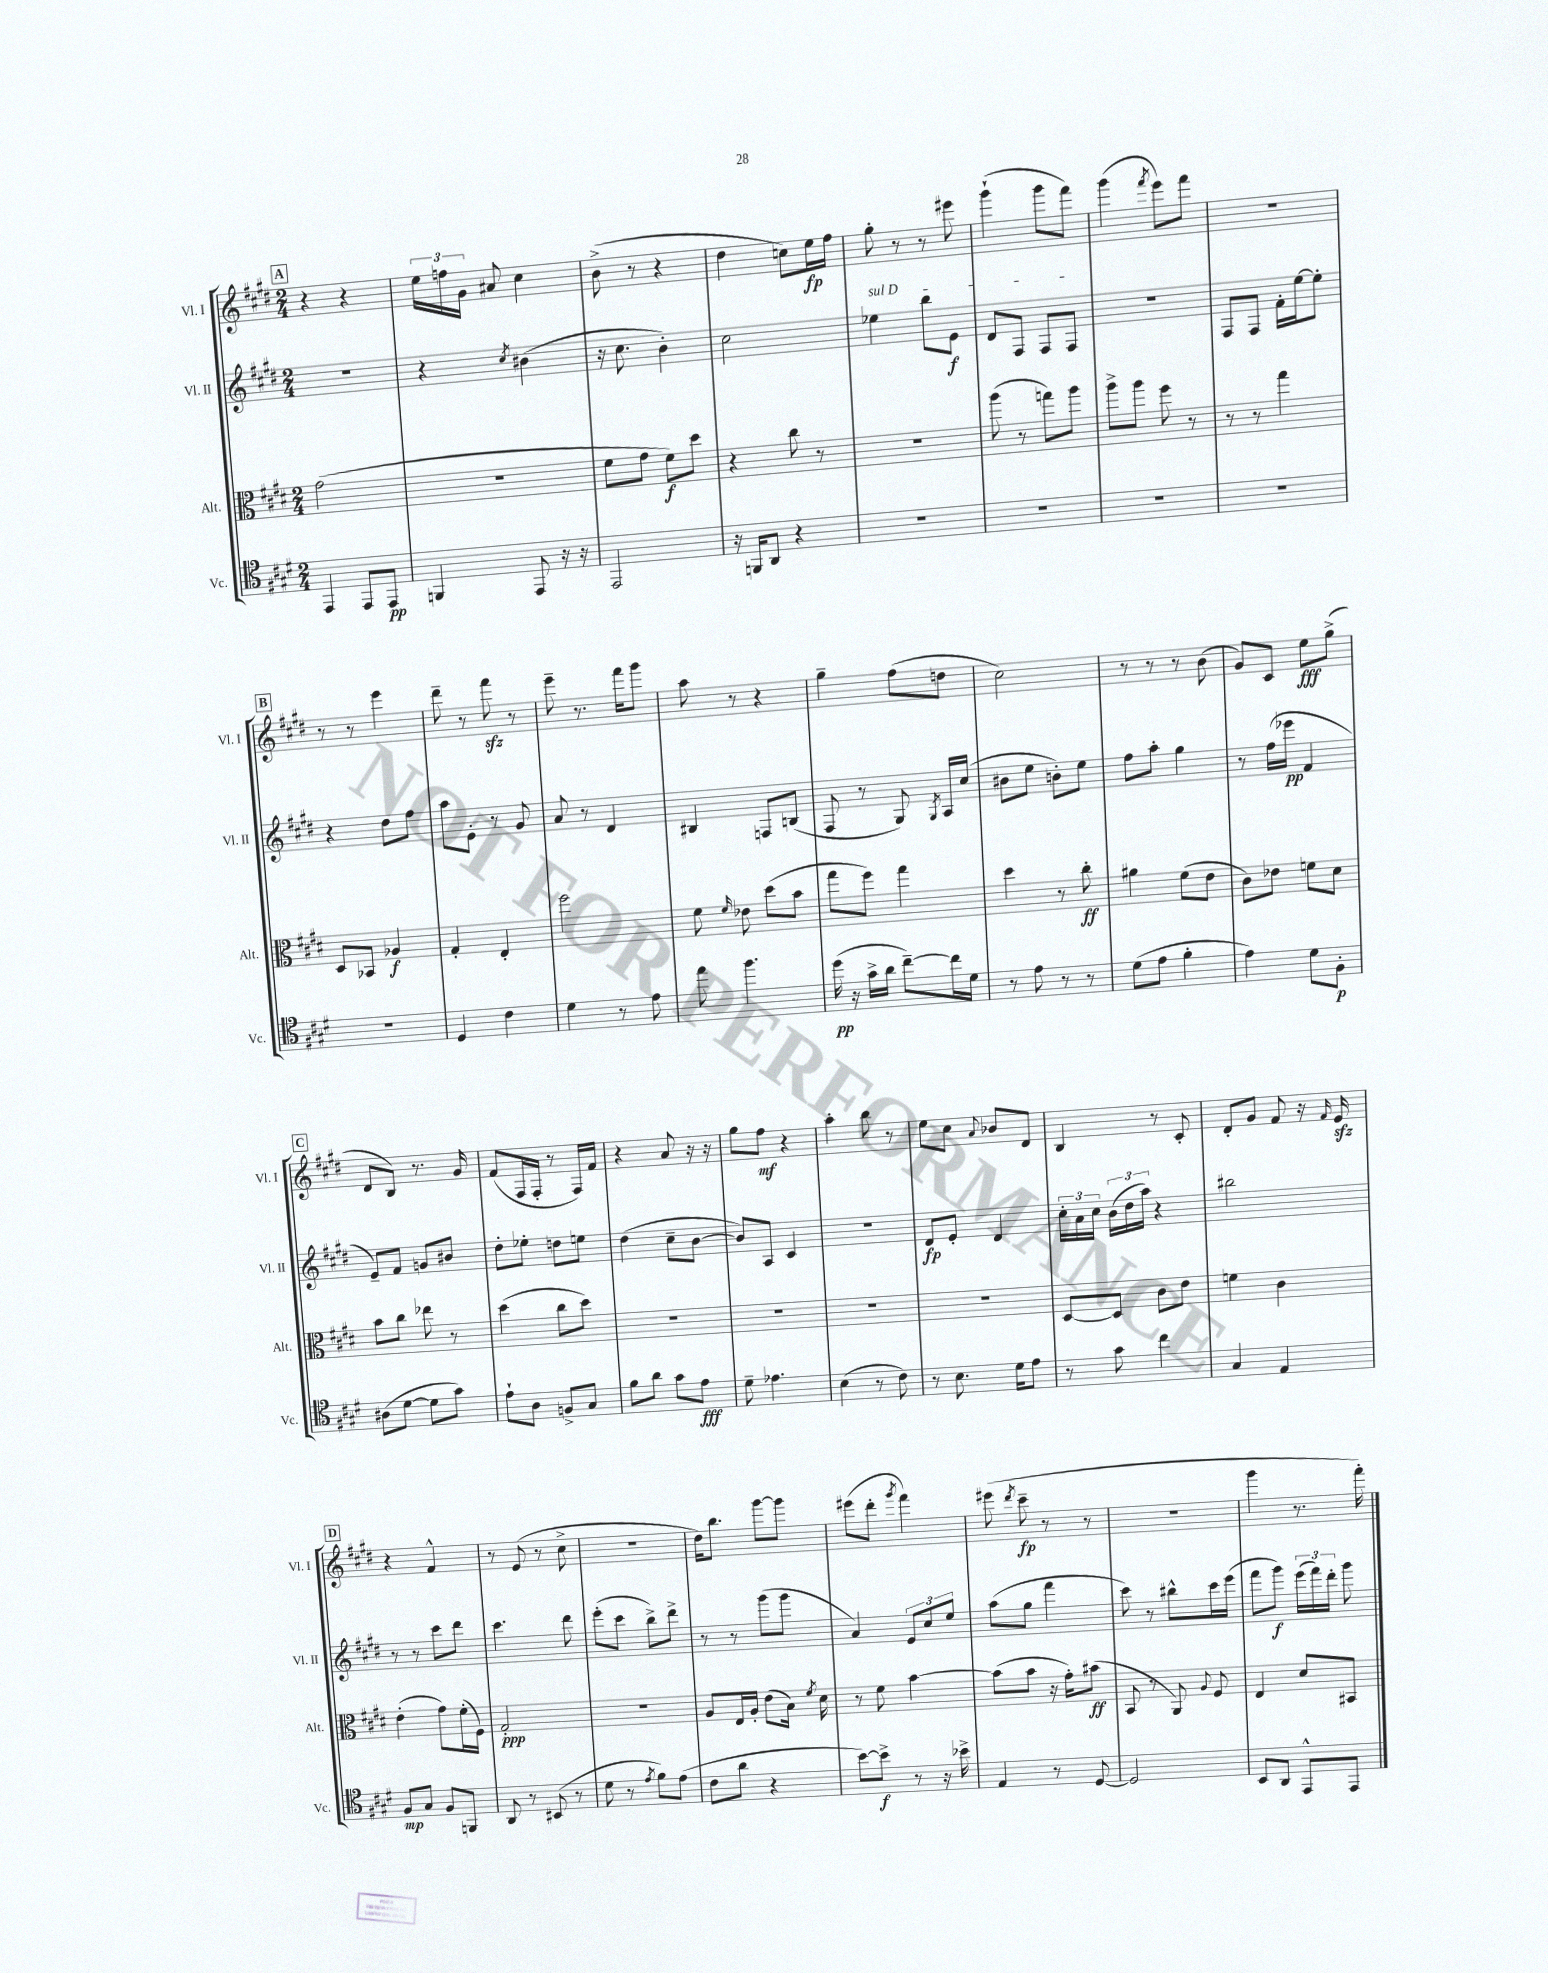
<<
\new StaffGroup <<
\new Staff = "s0" \with { instrumentName = "Vl. I" shortInstrumentName = "Vl. I" } {
    \clef treble \key e \major \numericTimeSignature \time 2/4
    \autoBeamOff \mark \markup { \box "A" } r4 r4 |
    \tuplet 3/2 { e''16[ f''16 gis'16] } ais'8 cis''4 |
    b'8->( r8 r4 |
    dis''4 c''8[) e''16\fp fis''16] |
    gis''8-. r8 r8 eis'''8 |
    gis'''4-!( gis'''8[ fis'''8]) |
    gis'''4( \acciaccatura { fis'''8 } e'''8[) fis'''8] |
    r2 |
    \mark \markup { \box "B" } r8 r8 e'''4 |
    dis'''8-- r8 fis'''8\sfz r8 |
    e'''8-- r8. fis'''16[ gis'''8] |
    a''8 r8 r4 |
    gis''4-- fis''8[( d''8] |
    cis''2) |
    r8 r8 r8 b'8( |
    gis'8[) cis'8] e''8[\fff gis''8]->( |
    \mark \markup { \box "C" } dis'8[ b8]) r8. gis'16 |
    fis'8[( fis16 fis16]-. r8 fis16[) fis'16] |
    r4 a'8 r16 r16 |
    gis''8[ fis''8]\mf r4 |
    a''4-. b''8 r8 |
    e''8[ cis''8] \appoggiatura { a'8 } bes'8[ dis'8] |
    b4 r8 cis'8-. |
    dis'8[-. gis'8] fis'8 r16 \grace { fis'16 } e'16\sfz |
    \mark \markup { \box "D" } r4 fis'4-^ |
    r8 e'8( r8 cis''8-> |
    R2 |
    dis''16[) b''8.] gis'''8[~ gis'''8] |
    eis'''8[( dis'''8]-. \acciaccatura { gis'''8 } fis'''4) |
    eis'''8( \acciaccatura { dis'''8 } cis'''8--\fp r8 r8 |
    R2 |
    gis'''4 r8. fis'''16-.) \bar "|." |
}
\new Staff = "s1" \with { instrumentName = "Vl. II" shortInstrumentName = "Vl. II" } {
    \clef treble \key e \major \numericTimeSignature \time 2/4
    \autoBeamOff \mark \markup { \box "A" } R2 |
    r4 \acciaccatura { cis''8 } bis'4( |
    r16 cis''8. b'4-.) |
    cis''2 |
    \once \override TextSpanner.bound-details.left.text = \markup { \italic "sul D" } ees''4\startTextSpan b''8[ e'8]\f |
    dis'8[ fis8] fis8[ fis8]\stopTextSpan |
    r2 |
    fis8[ fis8] fis'16[-. e''16~ e''8]-. |
    \mark \markup { \box "B" } r4 dis''8[ fis''8] |
    a''8[ e'8]-. r8 gis'8 |
    a'8 r8 dis'4 |
    bis4 f8[ b8]( |
    fis8 r8 gis8) \acciaccatura { gis8 } a16[ cis''16]( |
    bis'8[ e''8] b'8[-.) e''8] |
    fis''8[ a''8]-. gis''4 |
    r8 fis''16[( ees'''16]\pp fis'4 |
    \mark \markup { \box "C" } e'8[--) fis'8] g'8[ bis'8] |
    dis''8[-. ees''8]-. d''8[ e''8] |
    dis''4( cis''8[-- b'8]~ |
    b'8[) a8] cis'4 |
    R2 |
    dis'8[\fp e'8]-. dis'4 |
    \tuplet 3/2 { cis''16[-. a'16 cis''16] } \tuplet 3/2 { b'16[( dis''16 a''16]) } r4 |
    bis''2 |
    \mark \markup { \box "D" } r8 r8 cis'''8[ dis'''8] |
    cis'''4. dis'''8 |
    e'''8[-.( cis'''8] b''8[->) dis'''8]-> |
    r8 r8 gis'''8[( gis'''8] |
    a'4) \tuplet 3/2 { e'8[ cis''8 e''8] } |
    a''8[( gis''8] fis'''4 |
    cis'''8) r8 bis''8[-^ cis'''16 e'''16]( |
    fis'''8[ gis'''8]\f) \tuplet 3/2 { e'''16[( fis'''16) dis'''16]-. } gis'''8 \bar "|." |
}
\new Staff = "s2" \with { instrumentName = "Alt." shortInstrumentName = "Alt." } {
    \clef alto \key e \major \numericTimeSignature \time 2/4
    \autoBeamOff \mark \markup { \box "A" } gis'2( |
    R2 |
    fis'8[ gis'8] fis'8[\f) dis''8] |
    r4 cis''8 r8 |
    R2 |
    a''8( r8 g''8[) a''8] |
    a''8[-> a''8] fis''8 r8 |
    r8 r8 gis''4 |
    \mark \markup { \box "B" } dis8[ bes,8] aes4\f |
    gis4-. e4-. |
    fis''2 |
    fis'8 \grace { fis'16 } ees'8 dis''8[( b'8] |
    gis''8[ fis''8]) gis''4 |
    dis''4 r8 cis''8-.\ff |
    ais'4 fis'8[( e'8] |
    cis'8[) ees'8] f'8[ dis'8] |
    \mark \markup { \box "C" } b'8[ cis''8] ees''8 r8 |
    dis''4( cis''8[ dis''8]) |
    R2 |
    R2 |
    R2 |
    R2 |
    dis8[~ dis8] cis'8[ e'8] |
    f'4 cis'4 |
    \mark \markup { \box "D" } e'4-.( gis'8[) fis'16-.( fis16]) |
    gis2-.\ppp |
    r2 |
    a8[ e16 a16]-. e'8[( b16]) \acciaccatura { fis'8 } dis'16 |
    r8 fis'8 b'4~ |
    b'8[( b'8] r16 gis'16[-.) bis'8]\ff( |
    b,8 r8 a,8) \appoggiatura { a8 } fis8 |
    e4 dis'8[ bis,8] \bar "|." |
}
\new Staff = "s3" \with { instrumentName = "Vc." shortInstrumentName = "Vc." } {
    \clef tenor \key e \major \numericTimeSignature \time 2/4
    \autoBeamOff \mark \markup { \box "A" } e,4 e,8[ e,8]\pp |
    f,4 e,8 r16 r16 |
    e,2 |
    r16 f,16[ a,8] r4 |
    R2 |
    R2 |
    R2 |
    R2 |
    \mark \markup { \box "B" } R2 |
    dis4 cis'4 |
    dis'4 r8 e'8 |
    e''8 fis''4. |
    dis''16\pp( r16 gis'16[-> a'16] cis''8[~--) cis''16 dis'16] |
    r8 e'8 r8 r8 |
    dis'8[( e'8] fis'4-. |
    e'4) dis'8[ fis8]-.\p |
    \mark \markup { \box "C" } ais8[( dis'8]~ dis'8[ gis'8]) |
    e'8[-! a8] f8[-> gis8] |
    fis'8[ a'8] gis'8[ e'8]\fff |
    dis'8-- ees'4. |
    b4( r8 cis'8) |
    r8 b8. dis'16[ e'8] |
    r8 gis'8 cis''4 |
    gis4 e4 |
    \mark \markup { \box "D" } fis8[\mp gis8] fis8[ f,8] |
    a,8 r8 bis,8( r8 |
    dis'8 r8 \acciaccatura { e'8 } fis'8[) e'8]( |
    cis'8[ a'8] r4 |
    b'8[~) b'8]->\f r8 r16 bes'16-> |
    e4 r8 dis8~ |
    dis2 |
    b,8[ a,8] e,8[-^ e,8] \bar "|." |
}
>>
>>
